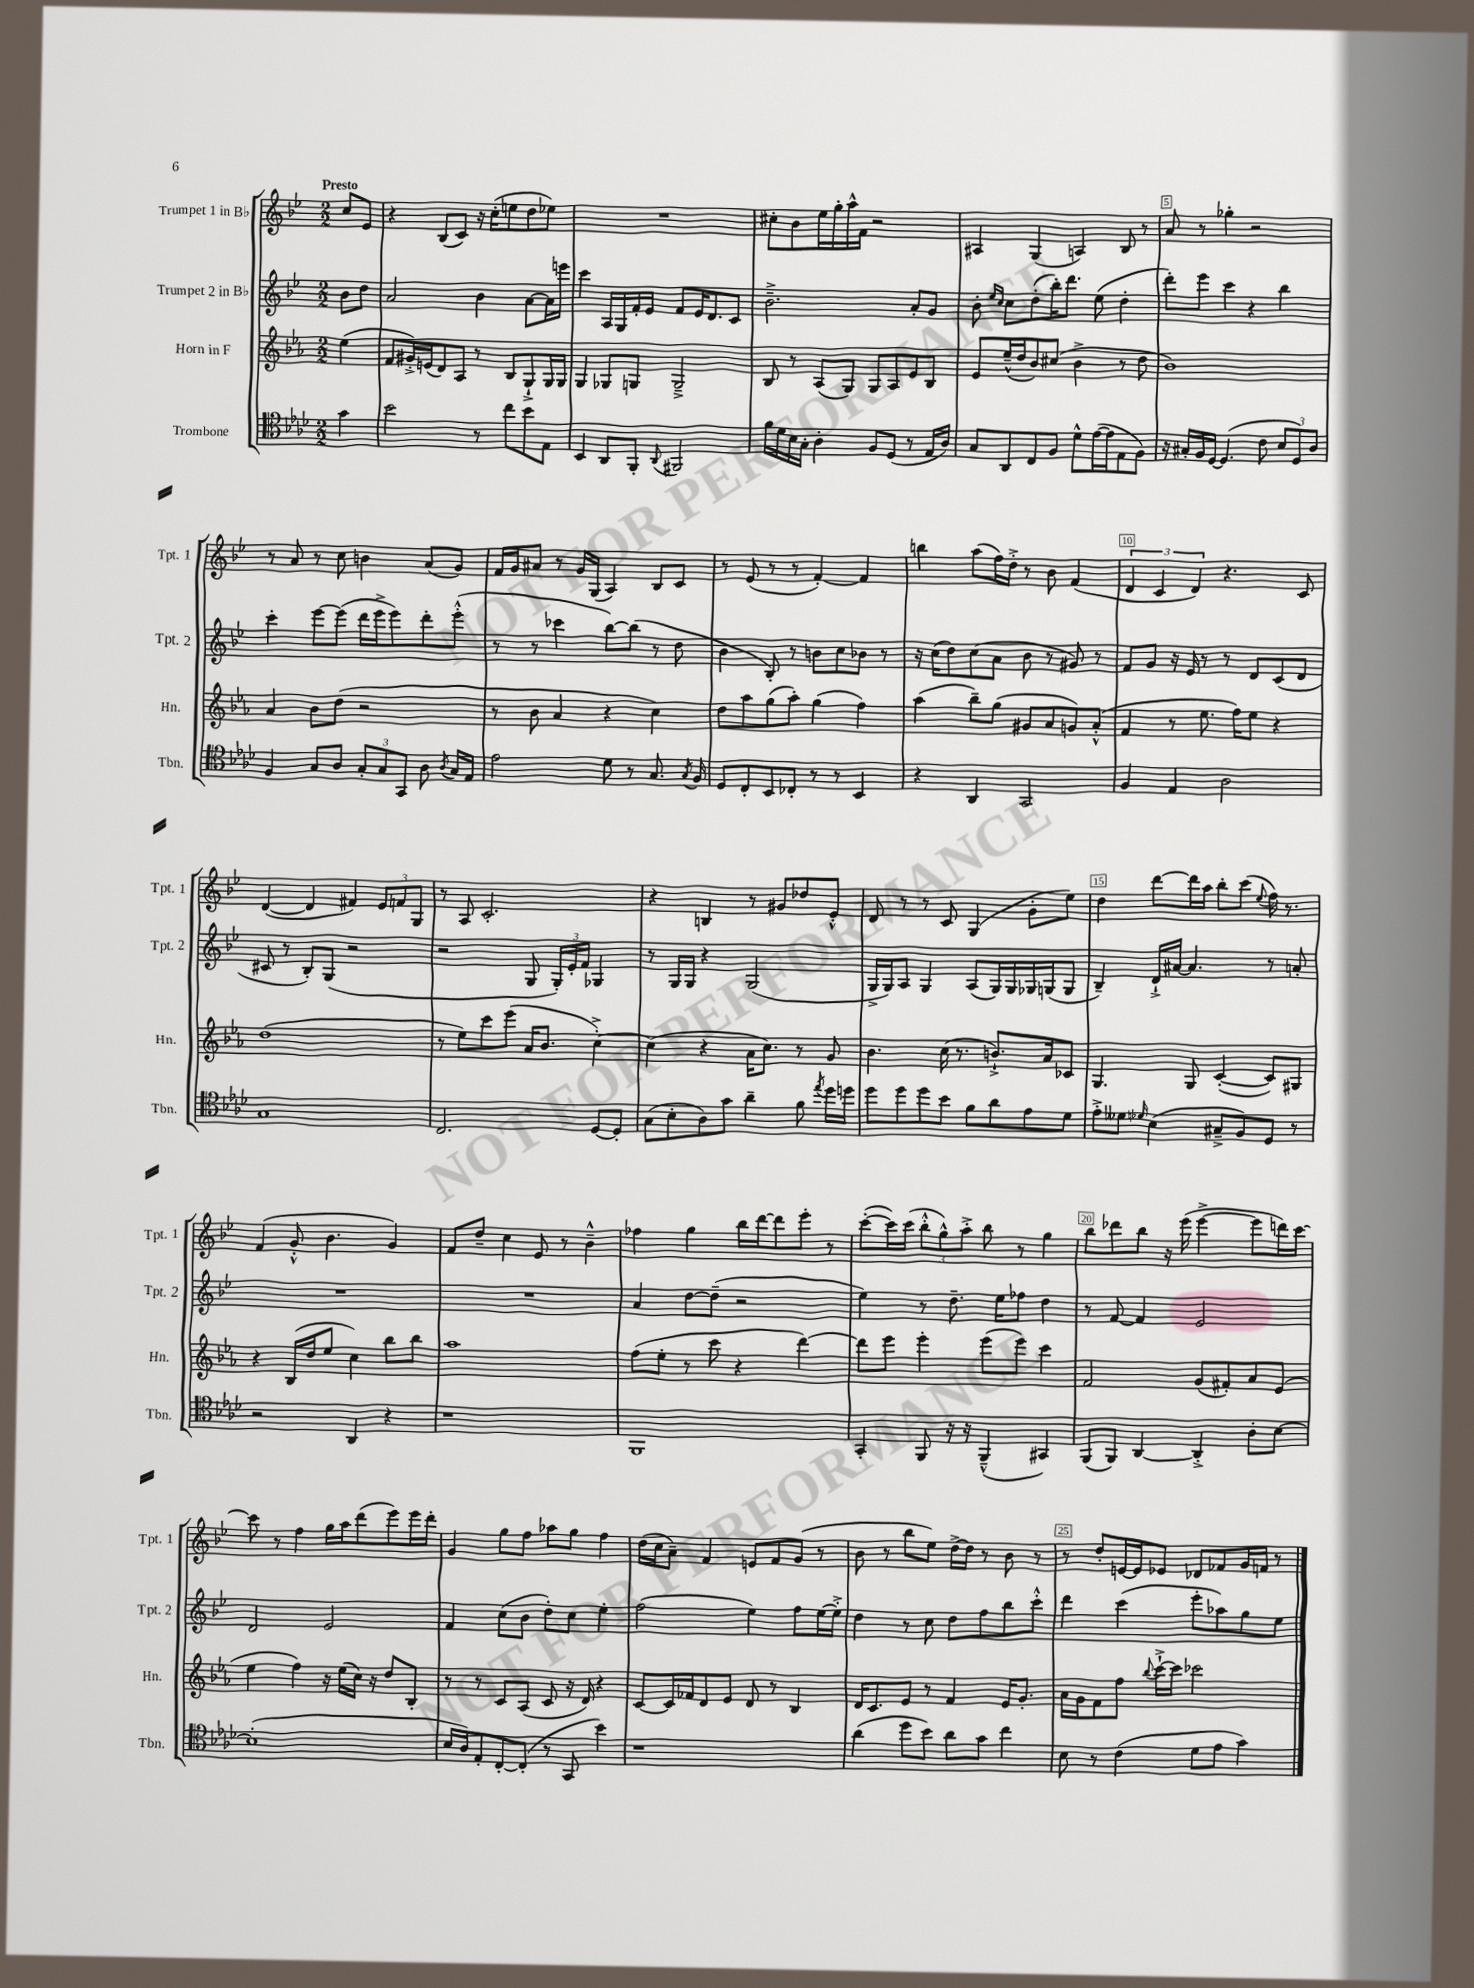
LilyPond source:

<<
\new StaffGroup <<
\new Staff = "s0" \with { instrumentName = "Trumpet 1 in Bb" shortInstrumentName = "Tpt. 1" } {
    \clef treble \key bes \major \numericTimeSignature \time 2/2 \partial 4 \tempo "Presto"
    \autoBeamOff c''8[ ees'8] |
    r4 bes8[( c'8]) r16 c''16[-.( e''8 d''8 ees''8]) |
    R1 |
    cis''8[-. bes'8 ees''16 g''16-. a''16-^ f'16] r2 |
    ais4 g4( a4) bes8 r8 |
    a'8 r8 ges''4-. r2 |
    r8 a'8 r8 c''8 b'4 a'8[( g'8]) |
    f'16[ g'16 ais'8] r8 g'16[ g16]( a4) bes8[ c'8] |
    r8 ees'8( r8 r8 f'4~-.) f'4 |
    b''4 a''8[( f''16) d''16]-.-> r8 bes'8 f'4( |
    \tuplet 3/2 { d'4 c'4 d'4) } r4. c'8 |
    d'4~( d'4 fis'4) \tuplet 3/2 { ees'8[ f'8 g8] } |
    r8 a8 c'2.-. |
    r4 b4 r8 gis'8[ des''8 ees'8]-.-^ |
    d'8 r8 r8 c'8 g4( g'8[-. ees''8]) |
    d''4 d'''8[~ d'''16 a''16] bes''8[-. c'''8]( \appoggiatura { ees''8 } f''16) r8. |
    f'4( g'8-.-^ bes'4. g'4) |
    f'8[ d''8]-- c''4 ees'8 r8 bes'4---^ |
    fes''4 g''4 bes''16[ d'''16~ d'''8 ees'''8]-. r8 |
    c'''8[~-.( c'''16) c'''16]( \tuplet 3/2 { bes''8[-.-^ g''8-^) a''8]-.-> } bes''8 r8 g''4 |
    bes''8[ des'''8 bes''8] r16 ees'''16( ees'''4~-> ees'''8[ d'''16) c'''16]~ |
    c'''8 r8 f''4 g''16[ a''16 d'''8( ees'''8) ees'''16 d'''16]-. |
    g'4 g''8[ f''8] aes''8[ g''8] f''4 |
    d''16[( c''16 a'8]--) f'4 e'8[ f'8 g'8]( r8 |
    bes'8 r8 bes''8[ ees''8]) d''16[~-> d''16] r8 bes'8 r8 |
    r8 d''8[-. e'16~ e'16 ees'8] des'8[ fes'8 g'16 f'16] r8 \bar "|." |
}
\new Staff = "s1" \with { instrumentName = "Trumpet 2 in Bb" shortInstrumentName = "Tpt. 2" } {
    \clef treble \key bes \major \numericTimeSignature \time 2/2 \partial 4
    \autoBeamOff bes'8[ d''8] |
    a'2 bes'4 a'8[~ a'16 e'''16] |
    c'''4 a16[ g16 f'16-. ees'16] f'8[ ees'16 d'8. c'8] |
    bes'2.---> a'8[-. g'8] |
    bes'8-. \grace { ees''16[ c''16] } c''8[ d''8-.( bes''16-.) d'''8.] ees''8( d''4-. |
    d'''8[-.) ees'''8] c'''4 r4 bes''4 |
    c'''4-. ees'''8[~ ees'''8]( d'''16[ ees'''16-> ees'''8) d'''8-. ees'''8]-.-^( |
    r8 r8 ces'''4 bes''8[~) bes''8]( r8 d''8 |
    bes'4 bes8-.) r8 b'8[ c''8 bes'8] r8 |
    r16 c''16[( d''8) c''8( a'8] bes'8 r8 gis'8) r8 |
    f'8[ g'8] r16 ees'16 r8 r8 d'8[ c'8( d'8] |
    cis'8 r8 bes8[-.) g8]( r2 |
    r2 g8 \tuplet 3/2 { g16[-.) ees'16-. f'16] } ges4 |
    r8 g16[ g16] r4 g2( |
    g16[-> g16) a8] g4 a8[( g16) g16 ges16 g16( g8] |
    bes4--) d'16[-!-> ais'16]~ ais'4. r8 a'8-. |
    R1 |
    R1 |
    a'4 d''8[~ d''8]--( r2 |
    ees''4) r8 d''8.-- ees''16[ fes''8] d''4 |
    r8 f'8~ f'4 ees'2 |
    d'2 ees'2 |
    f'4 c''8[( bes'8] d''8[-.) c''8] ees''4-. |
    f''2( ees''4) f''8[ ees''16~ ees''16]-.-> |
    d''4 r8 c''8 d''8[ f''8 bes''8 c'''8]-.-^ |
    d'''4 c'''4( ees'''8[-. aes''8) g''8 ees''8] \bar "|." |
}
\new Staff = "s2" \with { instrumentName = "Horn in F" shortInstrumentName = "Hn." } {
    \clef treble \key ees \major \numericTimeSignature \time 2/2 \partial 4
    \autoBeamOff ees''4( |
    f'8[ gis'16-.->) e'16( d'8) aes8] r8 bes8[ g8-!-> g16 g16] |
    g4 ges8[ g8] g2---> |
    bes8 r8 aes8[( g8]) g8[ aes8 ees'8 bes8] |
    ees'8[ ees''16---^( d''16 bes'8) cis''8]( bes'4-> r8 d''8 |
    bes'1) |
    aes'4 bes'8[ d''8]( r2 |
    r8 bes'8 aes'4 r4 c''4) |
    d''8[ aes''8 g''8( aes''8]-.) g''4( f''4) |
    aes''4( bes''8[--) g''8]( gis'8[ aes'8 g'8) aes'8]-.-^( |
    f'4 r8 ees''8. f''16[) ees''8] r4 |
    d''1( |
    r8 ees''8[) c'''8 ees'''8]( aes'16[ bes'8.] c''4~-.->) |
    c''4( r4 aes'16[ c''8.]) r8 g'8 |
    bes'4. c''16( r8. b'8.[-!->) aes'16 ces'8] |
    g4. g8 c'4~-.( c'8[) gis8] |
    r4 bes16[( d''16 ees''8] c''4) bes''8[ bes''8] |
    aes''1 |
    f''8[( ees''8]-. r8 c'''8 r4 d'''4~) |
    d'''8[ ees'''8] ees'''4-. ees'''8[( ees'''8]) c'''4 |
    f'2 g'8[( fis'8-.) aes'8 ees'8]( |
    ees''4 f''4) r16 ees''16[( c''16]) r16 d''8[ bes8]-. |
    r8 r8 c'8[ aes8]( c'8 r16 d'16) r4 |
    c'8[~ c'16 fes'16 d'8 ees'8] d'8 r8 bes4 |
    d'16[ c'8. ees'8] r8 f'4 ees'16[ g'8.]-. |
    aes'16[ g'16 f'8 f''8] \appoggiatura { bes''8 } c'''16[~-!-> c'''16] ces'''2 \bar "|." |
}
\new Staff = "s3" \with { instrumentName = "Trombone" shortInstrumentName = "Tbn." } {
    \clef tenor \key aes \major \numericTimeSignature \time 2/2 \partial 4
    \autoBeamOff g'4 |
    bes'2 r8 c''8[ bes'8 ees8] |
    bes,4 aes,8[ f,8]-. \appoggiatura { aes,8 } fis,2 |
    f'16[ des'16 bes16 g16]-. aes4-. f8[ des8]( r8 ees16[ aes16]) |
    g8[ aes,8 c8 f8] des'8[-^ ees'16~( ees'16 ees8 f8]) |
    r16 gis16[-. f16 des16]~ des4.( c'8 \tuplet 3/2 { bes8[ des8) aes8] } |
    f4 g8[ aes8] \tuplet 3/2 { g8[-. g8 g,8] } aes8 \acciaccatura { aes8 } g16[ ees16] |
    ees'2 des'8 r8 g8. \acciaccatura { g8 } f16 |
    des8[ c8-. bes,8 ces8]-. r8 r8 bes,4 |
    r4 aes,4 g,2 |
    f4 ees4 aes2 |
    g1 |
    c2. des8[~ des8]-. |
    g8[( bes8-. aes8) g'8] aes'4-- f'8 \acciaccatura { ees''8 } des''16[ d''16] |
    des''8[ des''8 des''8 bes'8] f'8[ aes'8 ees'8 des'8] |
    ees'8[-.-> deses'8] \grace { des'16 } bes4( gis8[---> f8) des8] r8 |
    r2 aes,4 r4 |
    r1 |
    f,1 |
    g,4-. f,8 r16 r16 f,4---^( gis,4) |
    f,8[( f,8]) aes,4~ aes,4-.-> aes8[-. bes8]~ |
    bes1-.( |
    bes16[ aes16) ees8-. c8~-. c8]-.( r8 g,8 bes'4) |
    r1 |
    aes'4( des''8[ bes'8]) aes'8[ g'8] c''4 |
    bes8 r8 c'4( des'8[ ees'8] g'4) \bar "|." |
}
>>
>>
\layout { \context { \Score \override BarNumber.break-visibility = ##(#f #t #t) barNumberVisibility = #(every-nth-bar-number-visible 5) \override BarNumber.stencil = #(make-stencil-boxer 0.1 0.3 ly:text-interface::print) } }
